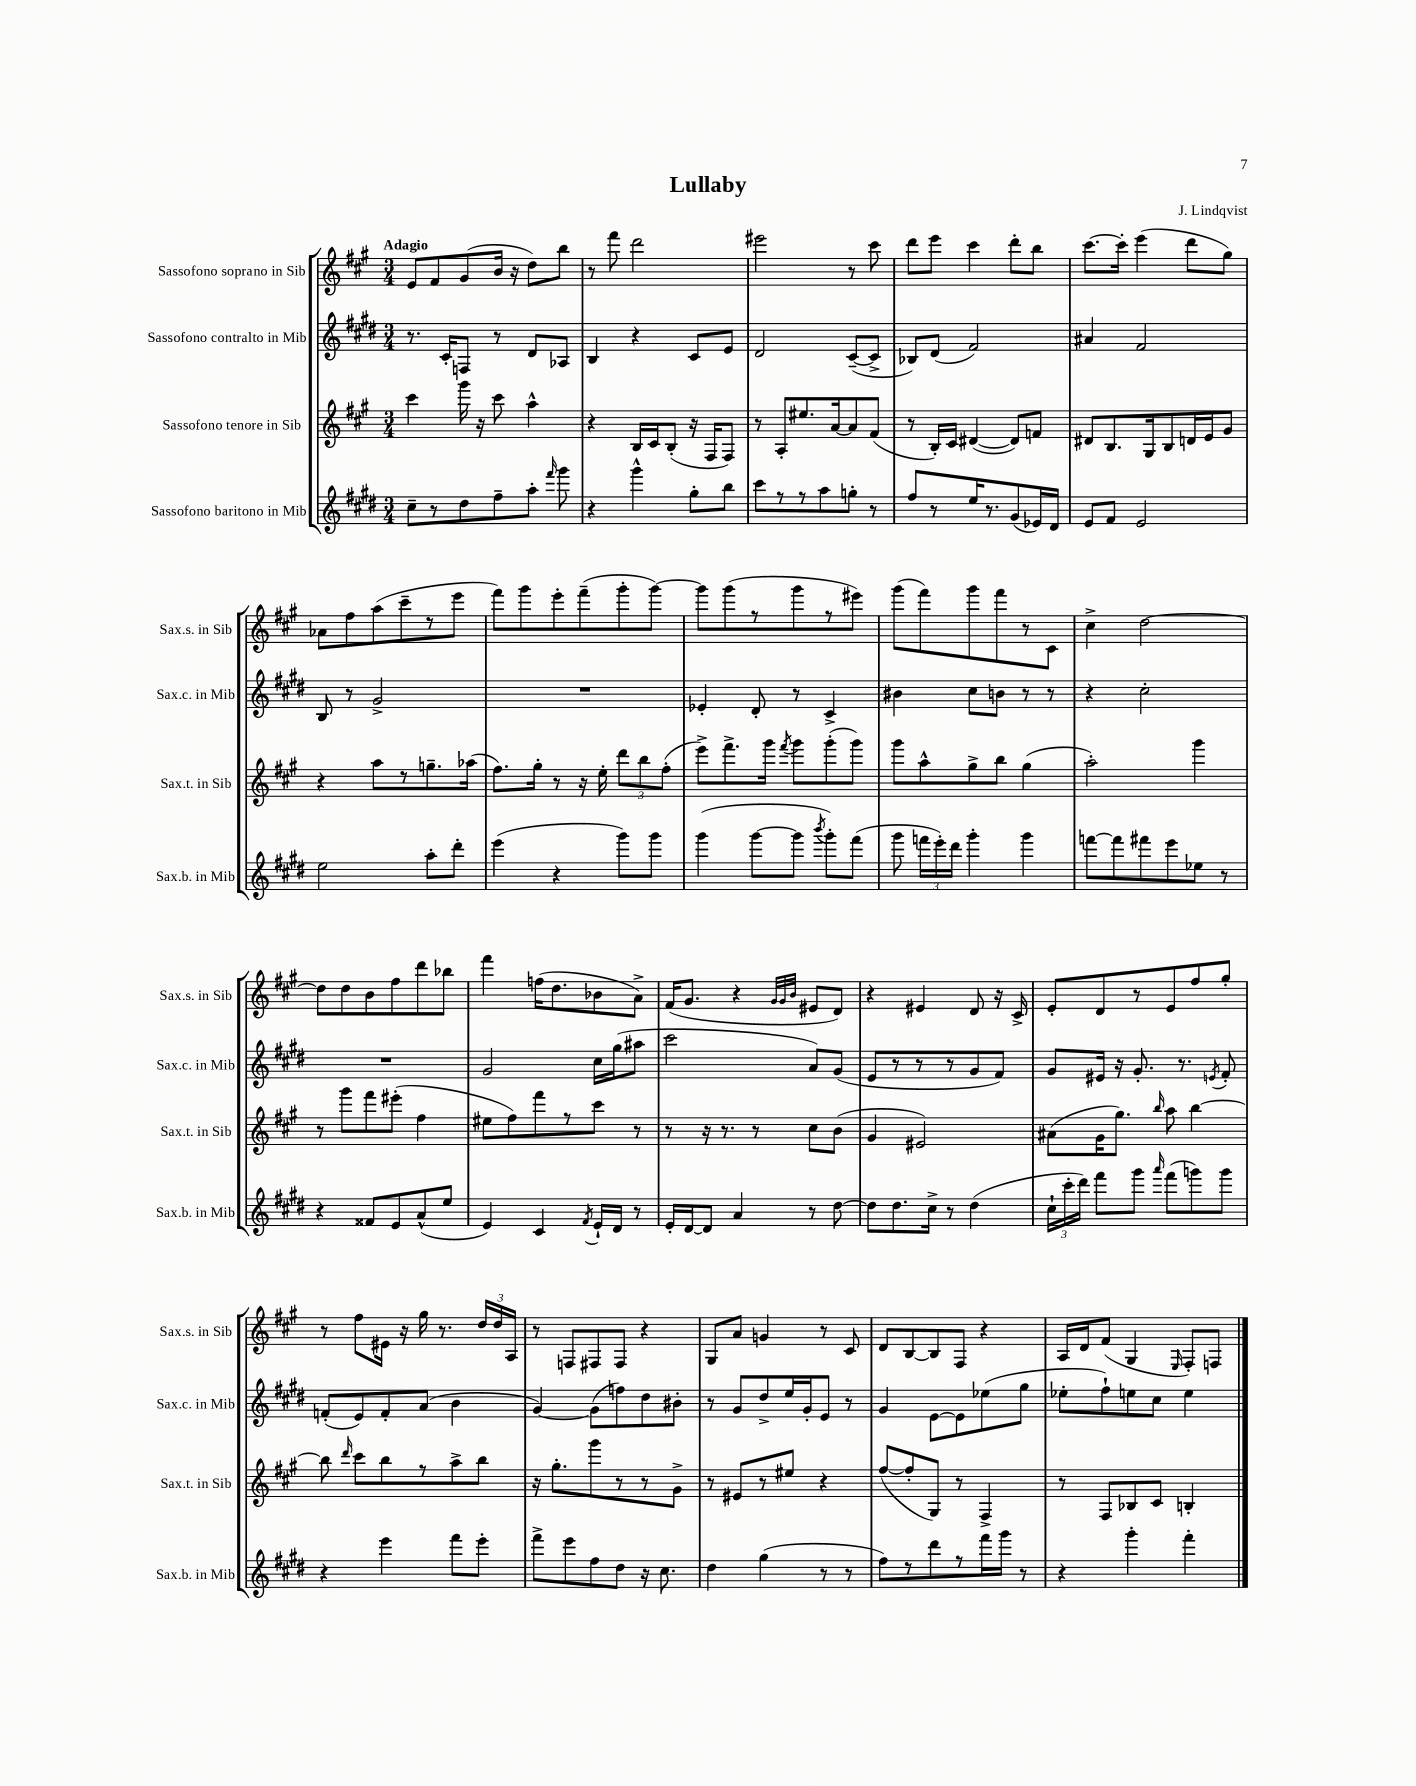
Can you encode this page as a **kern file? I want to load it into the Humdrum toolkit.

**kern	**kern	**kern	**kern
*staff4	*staff3	*staff2	*staff1
*clefG2	*clefG2	*clefG2	*clefG2
*k[f#c#g#d#]	*k[f#c#g#]	*k[f#c#g#d#]	*k[f#c#g#]
*M3/4	*M3/4	*M3/4	*M3/4
8cc#~\L	4ccc#\	8.r	8e/L
8r	.	.	8f#/
.	.	16c#'/LK	.
8dd#\	16ggg#\	8F/J	(8g#/
.	16r	.	.
8ff#~\	8ccc#\	8r	16b/Jk
.	.	.	16r
8aa'\J	4aa^^\	8d#/L	8dd\L)
16qqfff#/	.	.	.
8ggg#\	.	8A-/J	8bb\J
=	=	=	=
4r	4r	4B/	8r
.	.	.	8fff#\
4ggg#^^\	16B/LL	4r	2ddd\
.	16c#/J	.	.
.	(8B'/J	.	.
8gg#'\L	16r	8c#/L	.
.	16F#/LK	.	.
8bb\J	8F#/J)	8e/J	.
=	=	=	=
8ccc#\L	8r	2d#/	2eee#\
8r	8A'/L	.	.
8r	8.ee#/	.	.
8aa\	.	.	.
.	[16a/k	.	.
8gg'\J	8a/]	([8c#~/L	8r
8r	(8f#/J	8c#^/]J	8ccc#\
=	=	=	=
8ff#/L	8r	8B-/L)	8ddd\L
8r	16B'/LL)	(8d#/J	8eee\J
.	16c#/JJ	.	.
16ee/K	([4d#/	2f#/)	4ccc#\
8.r	.	.	.
(8g#/	8d#/]L)	.	8ddd'\L
16e-/L)	8f/J	.	8bb\J
16d#/JJ	.	.	.
=	=	=	=
8e/L	8d#/L	4a#/	[8.ccc#\L
8f#/J	8.B/	.	.
.	.	.	16ccc#'\]Jk
2e/	.	2f#/	(4eee\
.	16G#/k	.	.
.	8B/	.	.
.	16d/L	.	8ddd\L
.	16e/J	.	.
.	8g#/J	.	8gg#\J)
=	=	=	=
2ee\	4r	8B/	8a-\L
.	.	8r	8ff#\
.	8aa\L	2g#^/	(8aa\
.	8r	.	8ccc#~\
8aa'\L	8.gg~\	.	8r
8ddd#'\J	.	.	8eee\J
.	(16aa-\Jk	.	.
=	=	=	=
(4eee\	8.ff#\L)	2.r	8fff#\L)
.	.	.	8ggg#\
.	16gg#'\Jk	.	.
4r	8r	.	8eee'\
.	16r	.	(8fff#~\
.	16ee'\	.	.
8ggg#\L)	12ddd\L	.	8ggg#'\
.	12bb\	.	.
8ggg#\J	.	.	[8ggg#\J)
.	(12ff#'\J	.	.
=	=	=	=
(4ggg#\	8eee^\L)	4e-'/	8ggg#\]L
.	8.fff#^\	.	(8ggg#\
[8ggg#\L	.	8d#'/	8r
.	16ggg#\Jk	.	.
.	8qfff#/	.	.
8ggg#\]J	8ggg#\L	8r	8ggg#\
8qbbb/	.	.	.
8ggg#'\L)	(8ggg#'\	4c#^/	8r
(8fff#\J	8ggg#\J)	.	8eee#\J)
=	=	=	=
8ggg#\	8ggg#\L	4b#\	(8ggg#\L
24fff\LL	8aa^^\	.	8fff#\)
24eee'\)	.	.	.
24ddd#\JJ	.	.	.
4ggg#'\	8gg#^\	8cc#\L	8ggg#\
.	8bb\J	8b\J	8fff#\
4ggg#\	(4gg#\	8r	8r
.	.	8r	8c#\J
=	=	=	=
[8fff\L	2aa'\)	4r	4cc#^\
8fff\]	.	.	.
8fff#\	.	2cc#'\	[2dd\
8eee\	.	.	.
8ee-\J	4ggg#\	.	.
8r	.	.	.
=	=	=	=
4r	8r	2.r	8dd\]L
.	8ggg#\L	.	8dd\
8f##/L	8fff#\	.	8b\
8e/	(8eee#'\J	.	8ff#\
(8a^^/	4ff#\	.	8ddd\
8ee/J	.	.	8bb-\J
=	=	=	=
4e/)	8ee#\L	2g#/	4fff#\
.	8ff#\)	.	.
4c#/	8fff#\	.	(16ff\LK
.	.	.	8.dd\
.	8r	.	.
8qf#/	.	.	.
16e`/LL	8ccc#\J	16cc#\LL	8b-\
16d#/JJ	.	(16gg#\J	.
8r	8r	8aa#\J	8a^\J)
=	=	=	=
16e'/LL	8r	2ccc#\	(16f#/LK
[16d#/J	.	.	8.g#/J
8d#/]J	16r	.	.
.	8.r	.	.
4a/	.	.	4r
.	8r	.	.
.	.	.	32qqg#/LLL
.	.	.	32qqg#/
.	.	.	32qqb/JJJ
8r	8cc#\L	8a/L)	8e#/L
[8dd#\	(8b\J	(8g#/J	8d/J)
=	=	=	=
8dd#\]L	4g#/	8e/L	4r
8.dd#\	.	8r	.
.	2e#/)	8r	4e#/
16cc#^\Jk	.	.	.
8r	.	8r	.
(4dd#\	.	8g#/	8d/
.	.	8f#/J)	16r
.	.	.	16c#^/
=	=	=	=
24cc#`\LL	(8a#\L	8g#/L	8e'/L
24ccc#'\	.	.	.
24ddd#\JJ)	.	.	.
8fff#\L	16g#\K	16e#/Jk	8d/
.	8.gg#\J)	16r	.
8ggg#\J	.	8.g#'/	8r
16qqaaa/	16qqbb/	.	.
(8fff#\L	8aa\	.	8e/
.	.	8.r	.
8ggg\)	[4bb\	.	8ff#/
.	.	8qe/	.
8ggg\J	.	8f#'/	8gg#'/J
=	=	=	=
4r	8bb\]	(8f'/L	8r
.	16qqddd/	.	.
.	8ccc#\L	8e/)	8ff#\L
4eee\	8bb\	8f'/	16e#\Jk
.	.	.	16r
.	8r	(8a/J	16gg#\
.	.	.	8.r
8fff#\L	8aa^\	4b\	.
8eee'\J	8bb\J	.	24dd/LL
.	.	.	24dd/
.	.	.	24A/JJ
=	=	=	=
8fff#^\L	16r	[4g#/)	8r
.	8.gg#'\L	.	.
8eee\	.	.	8F/L
8ff#\	8ggg#\	(8g#\]L	8F#/
8dd#\J	8r	8ff\)	8F#/J
16r	8r	8dd#\	4r
8.cc#\	.	.	.
.	8g#^\J	8b#'\J	.
=	=	=	=
4dd#\	8r	8r	8G#/L
.	8e#/L	8g#/L	8a/J
(4gg#\	8r	8dd#^/	4g/
.	8ee#/J	16ee/L	.
.	.	16g#'/J	.
8r	4r	8e/J	8r
8r	.	8r	8c#/
=	=	=	=
8ff#\L)	([8ff#/L	4g#/	8d/L
8r	8ff#'/]	.	[8B/
8ddd#\	8G#/J)	[8e\L	8B/]
8r	8r	8e\]	8F#/J
16fff#\L	4F#^/	(8ee-\	4r
16ggg#\JJ	.	.	.
8r	.	8gg#\J	.
=	=	=	=
4r	8r	8ee-'\L	16A/LL
.	.	.	16d/J
.	8F#/L	8ff#`\)	(8f#/J
4ggg#'\	8B-/	8ee\	4G#/
.	8c#/J	8cc#\J	.
.	.	.	16qqE/
4fff#'\	4B'/	4ee\	8F#'/L)
.	.	.	8F/J
==	==	==	==
*-	*-	*-	*-
